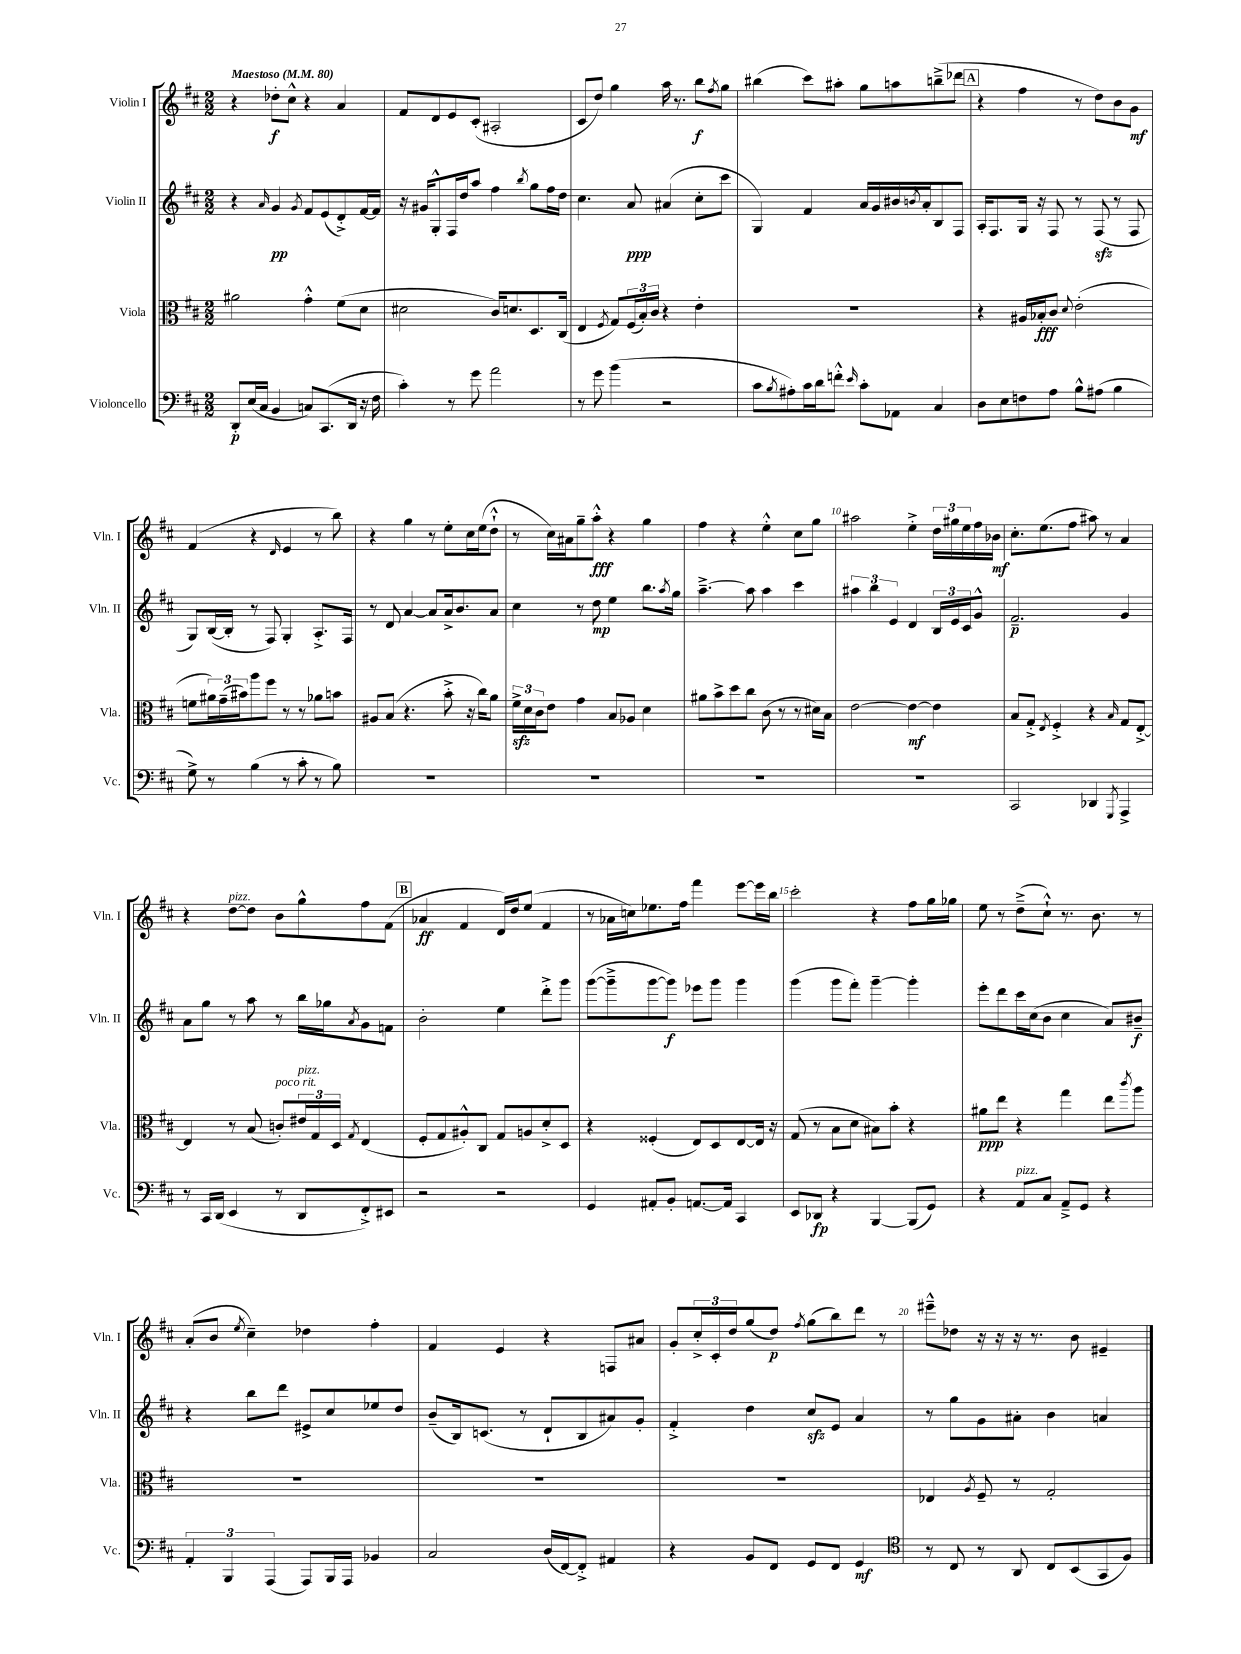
<<
\new StaffGroup <<
\new Staff = "s0" \with { instrumentName = "Violin I" shortInstrumentName = "Vln. I" } {
    \clef treble \key d \major \numericTimeSignature \time 2/2 \tempo "Maestoso" 4 = 80
    r4 des''8-.\f cis''8-^ r4 a'4 |
    fis'8 d'8 e'8 cis'8-.( ais2-. |
    cis'8 d''8) g''4 a''16 r8. b''8\f \acciaccatura { fis''8 } g''8 |
    bis''4( cis'''8) ais''8-. g''8 a''8 b''8--->( des'''8 |
    \mark \markup { \box "A" } r4 fis''4 r8 d''8) b'8 g'8\mf |
    fis'4( r4 \grace { d'16 } e'4 r8 b''8) |
    r4 g''4 r8 e''8-. cis''16 e''16( d''8-!-^ |
    r8 cis''16) ais'16 g''8-- a''8-.-^\fff r4 g''4 |
    fis''4 r4 e''4-.-^ cis''8 g''8 |
    ais''2 e''4-.-> \tuplet 3/2 { d''16 gis''16 e''16 } fis''16 bes'16\mf |
    cis''8.-. e''8.( fis''8 ais''8) r8 a'4 |
    r4 d''8~^\markup { \italic "pizz." } d''8 b'8 g''8-^ fis''8 fis'8( |
    \mark \markup { \box "B" } aes'4\ff fis'4 d'16) d''16 e''8( fis'4 |
    r8 aes'16 c''16) ees''8. fis''16 fis'''4 e'''8~ e'''16 b''16 |
    cis'''2-. r4 fis''8 g''16 ges''16 |
    e''8 r8 d''8--->( cis''8-!-^) r8. b'8. r8 |
    a'8-.( b'8 \acciaccatura { e''8 } cis''4--) des''4 fis''4-. |
    fis'4 e'4 r4 f8 ais'8 |
    g'8-. \tuplet 3/2 { cis''16-.-> cis'16-. d''16 } g''8( d''8\p) \acciaccatura { fis''8 } g''8( b''8) d'''8 r8 |
    eis'''8---^ des''8 r16 r16 r16 r8. b'8 eis'4-- \bar "|." |
}
\new Staff = "s1" \with { instrumentName = "Violin II" shortInstrumentName = "Vln. II" } {
    \clef treble \key d \major \numericTimeSignature \time 2/2
    r4 \grace { a'16 } g'4\pp \acciaccatura { g'8 } fis'8 e'8( d'8-.->) fis'16~ fis'16 |
    r16 gis'16 g8-.-^ fis16 d''16 a''8 fis''4 \acciaccatura { b''8 } g''8 fis''16 d''16 |
    cis''4. a'8\ppp ais'4( cis''8-. cis'''8 |
    g4) fis'4 a'16 g'16 bis'16 \acciaccatura { b'8 } a'16-. b8 fis8 |
    \mark \markup { \box "A" } a16-. fis8. g16 r16 fis8 r8 fis8\sfz( r8 fis8 |
    g8) b16~( b16-. r8 fis8) g4-. a8.-.-> fis16 |
    r8 d'8 a'4~ a'8 a'16-> b'8. a'8 |
    cis''4 r8 d''8\mp e''4 b''8. \acciaccatura { a''8 } g''16 |
    a''4.~---> a''8 a''4 cis'''4 |
    \tuplet 3/2 { ais''4 b''4 e'4 } d'4 \tuplet 3/2 { b16 e'16 cis'16 } g'8-^ |
    fis'2.--\p g'4 |
    a'8 g''8 r8 a''8 r8 b''16 ges''16 \acciaccatura { a'8 } g'8 f'8 |
    \mark \markup { \box "B" } b'2-. e''4 d'''8-.-> g'''8 |
    g'''8~( g'''8---> g'''8~ g'''8\f) ees'''8 g'''8 g'''4 |
    g'''4( g'''8 fis'''8-.) g'''4~-- g'''4-. |
    e'''8-. d'''8 cis'''16 cis''16( b'8 cis''4 a'8) bis'8--\f |
    r4 b''8 d'''8 eis'8-> cis''8 ees''8 d''8 |
    b'8--( b16) c'8.( r8 d'8-! b8 ais'8) g'8-. |
    fis'4-.-> d''4 cis''8\sfz e'8 a'4 |
    r8 g''8 g'8 ais'8-. b'4 a'4 \bar "|." |
}
\new Staff = "s2" \with { instrumentName = "Viola" shortInstrumentName = "Vla." } {
    \clef alto \key d \major \numericTimeSignature \time 2/2
    ais'2 g'4-.-^ fis'8( d'8 |
    dis'2 cis'16) d'8. d8. cis16( |
    e4 \acciaccatura { fis8 } g8) \tuplet 3/2 { fis16( b16-.) cis'16 } r4 e'4-. |
    R1 |
    \mark \markup { \box "A" } r4 ais16 bes16-.\fff cis'8 \appoggiatura { d'8 } e'2-.( |
    f'8 \tuplet 3/2 { ais'16) g'16--( bis'16) } a''8 fis''8 r8 r8 aes'8 b'8 |
    ais8 b8( r4. b'8-.-> r16 cis''16) a'8 |
    \tuplet 3/2 { fis'16->\sfz d'16 cis'16 } e'8 g'4 b8 aes8 d'4 |
    ais'8 b'8-> d''8 cis''8 cis'8( r8 r8 dis'16) b16 |
    e'2~ e'4~\mf e'4 |
    b8 g8-.-> \acciaccatura { e8 } fis4-.-> r4 \grace { b16 } g8 e8~-.-> |
    e4 r8 b8( c'8-.^\markup { \italic "poco rit." }) \tuplet 3/2 { eis'16^\markup { \italic "pizz." } g16 d16 } \acciaccatura { g8 } e4( |
    \mark \markup { \box "B" } fis8-. g8 ais8-.-^) cis8 g8 a8 d'8-.-> d8 |
    r4 fisis4-.( e8) d8 e8~ e16 r16 |
    g8( r8 b8 d'8 bis8) b'8-. r4 |
    ais'8\ppp e''8 r4 g''4 e''8 \acciaccatura { cis'''8 } a''8 |
    R1 |
    R1 |
    R1 |
    ees4 \acciaccatura { a8 } fis8-- r8 g2-. \bar "|." |
}
\new Staff = "s3" \with { instrumentName = "Violoncello" shortInstrumentName = "Vc." } {
    \clef bass \key d \major \numericTimeSignature \time 2/2
    d,8-.\p e16( cis16 b,4 c8) cis,8.( d,16 r16 fis16 |
    cis'4-.) r8 g'8 a'2 |
    r8 g'8 b'4( r2 |
    cis'8 \acciaccatura { b8 } ais8-.) cis'16 d'16 f'8-.-^ \grace { e'16 } cis'8-. aes,8 cis4 |
    \mark \markup { \box "A" } d8 e8 f8 a8 b8-^ ais8( b4 |
    g8->) r8 b4( r8 cis'8-. r8 b8) |
    R1 |
    R1 |
    R1 |
    R1 |
    cis,2 des,4 \acciaccatura { g,,8 } a,,4-> |
    r8 cis,16 d,16( e,4 r8 d,8 fis,8-.->) eis,8 |
    \mark \markup { \box "B" } r2 r2 |
    g,4 ais,8-. b,8-. a,8.~ a,16 cis,4 |
    e,8 des,8\fp r4 b,,4~ b,,8( g,8) |
    r4 a,8^\markup { \italic "pizz." } cis8 a,8---> g,8 r4 |
    \tuplet 3/2 { a,4-. b,,4 a,,4( } a,,8) b,,16 a,,16 bes,4 |
    cis2 d16( fis,16~) fis,8-.-> ais,4 |
    r4 b,8 fis,8 g,8 fis,8 g,4\mf |
    \clef tenor r8 cis8 r8 a,8 cis8 b,8( g,8 fis8) \bar "|." |
}
>>
>>
\layout { \context { \Score \override BarNumber.break-visibility = ##(#f #t #t) barNumberVisibility = #(every-nth-bar-number-visible 5) } }
